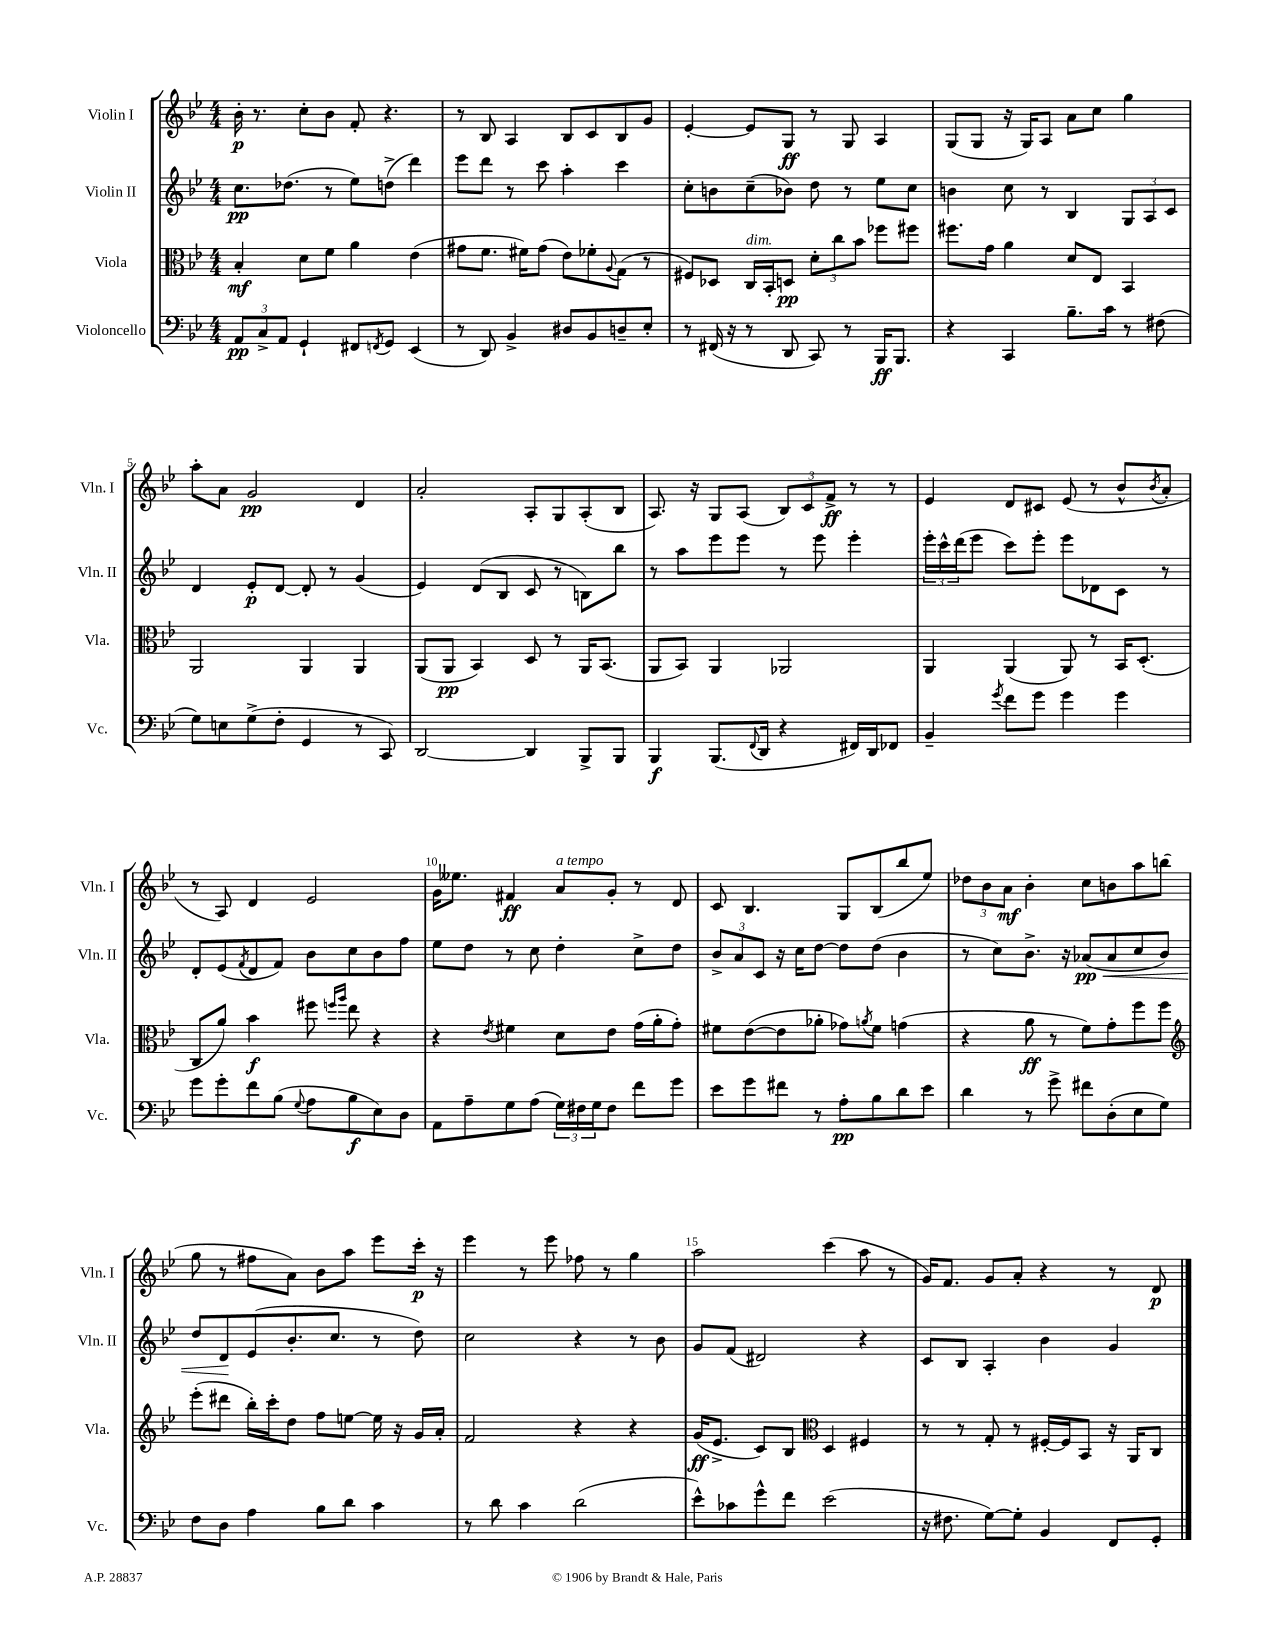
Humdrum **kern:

**kern	**kern	**kern	**kern
*staff4	*staff3	*staff2	*staff1
*clefF4	*clefC3	*clefG2	*clefG2
*k[b-e-]	*k[b-e-]	*k[b-e-]	*k[b-e-]
*M4/4	*M4/4	*M4/4	*M4/4
12AA	4B-'	8.cc	16b-'
.	.	.	8.r
12C^	.	.	.
12AA	.	.	.
.	.	(8.dd-	.
4GG`	8d	.	8cc'
.	8f	8r	8b-
8FF#	4a	8ee-)	8f'
8qFF	.	.	.
8GG	.	(8dd^	4.r
(4EE-	(4e-	4ddd)	.
=	=	=	=
8r	8g#	8eee-	8r
8DD)	8.f	8ddd	8B-
4BB-^	.	8r	4A
.	16f#)	.	.
.	(8g#	8ccc	.
8D#	8e-)	4aa'	8B-
8BB-	8f-'	.	8c
.	8qqA	.	.
8D~	(8G	4ccc	8B-
8E-'	8r	.	8g
=	=	=	=
8r	8F#)	8cc'	[4e-'
(16FF#	8D-	8b	.
16r	.	.	.
8r	16C	(8cc~	8e-]
.	16BB-'	.	.
8DD	8D	8b-)	8G
8CC)	12d'	8dd	8r
.	12cc	.	.
8r	.	8r	8G
.	12b-	.	.
16BBB-	8ff-	8ee-	4A
8.BBB-	.	.	.
.	8ff#	8cc	.
=	=	=	=
4r	8.ff#	4b	(8G
.	.	.	8G
.	16g	.	.
4CC	4a	8cc	16r
.	.	.	16G)
.	.	8r	8A
8.B-~	8d	4B-	8a
.	8E-	.	8cc
16c	.	.	.
8r	4BB-	12G	4gg
.	.	12A	.
(8F#	.	.	.
.	.	12c	.
=	=	=	=
8G)	2AA	4d	8aa'
8E	.	.	8a
(8G^	.	8e-'	2g
8F'	.	[8d	.
4GG	4AA	8d']	.
.	.	8r	.
8r	4AA	(4g	4d
8CC)	.	.	.
=	=	=	=
[2DD	(8AA	4e-)	2a'
.	8AA	.	.
.	4BB-)	(8d	.
.	.	8B-	.
4DD]	8D	8c	8A'
.	8r	8r	8G
8BBB-^	16AA	8B)	(8A'
.	(8.BB-	.	.
8BBB-	.	8bb-	8B-
=	=	=	=
4BBB-	8AA	8r	8.A)
.	8BB-)	8aa	.
.	.	.	16r
(8.BBB-	4AA	8eee-	8G
.	.	8eee-	(8A
8qqFF	.	.	.
16DD	.	.	.
4r	2AA-	8r	12B-)
.	.	.	12c
.	.	8eee-	.
.	.	.	12f^
16FF#)	.	4eee-'	8r
16DD	.	.	.
8FF-	.	.	8r
=	=	=	=
4BB-~	4AA	24eee-'	4e-
.	.	24ccc^^	.
.	.	(24ddd	.
.	.	8eee-	.
8qg	.	.	.
8f	(4AA	8ccc)	8d
8g	.	8eee-'	8c#
4g	8AA)	8eee-	(8e-
.	8r	8d-	8r
4g	16BB-	8c	8b-^^
.	(8.D'	.	.
.	.	.	8qb-
.	.	8r	8a'
=	=	=	=
8g	8C	8d'	8r
8g'	8a)	(8e-	8A)
.	.	8qf	.
8f	4b-	8d	4d
(8B-	.	8f)	.
8qqG	.	.	.
8A	8ff#	8b-	2e-
.	16qqff	.	.
.	16qqaa	.	.
8B-	8ee-	8cc	.
8E-)	4r	8b-	.
8D	.	8ff	.
=	=	=	=
8AA	4r	8ee-	16g
.	.	.	8.ee--
8A~	.	8dd	.
.	8qe-	.	.
8G	4f#	8r	4f#
(8A	.	8cc	.
24G)	8d	4dd'	8a
24F#	.	.	.
24G	.	.	.
8F#	8e-	.	8g'
8f	(16g	8cc^	8r
.	16a'	.	.
8g	8g')	8dd	8d
=	=	=	=
8e-	8f#	12b-^	8c
.	.	12a	.
8g	([8e-	.	4.B-
.	.	12c	.
8f#	8e-]	16r	.
.	.	16cc	.
8r	8a-'	[8dd	.
8A'	8g-)	8dd]	8G
.	8qa	.	.
8B-	8f#	(8dd	(8B-
8d	(4g	4b-	8bb-
8e-	.	.	8ee-)
=	=	=	=
4d	4r	8r	12dd-
.	.	.	12b-
.	.	8cc)	.
.	.	.	12a
8r	8a	8.b-^	4b-'
8g^	8r	.	.
.	.	16r	.
8f#	8f)	(8a-	8cc
(8D'	8g'	8a-	8b
8E-	8ff	8cc	8aa
8G)	8ff	8b-)	(8bb
=	=	=	=
*	*clefG2	*	*
8F	(8eee-'	8dd	8gg
8D	8ddd#	8d	8r
4A	16bb-')	(8e-	8ff#
.	16ccc'	.	.
.	8dd	8.b-'	8a)
8B-	8ff	.	8b-
.	.	8.cc	.
8d	[8ee	.	8aa
4c	16ee]	8r	8eee-
.	16r	.	.
.	16g	8dd)	16ccc'
.	16a'	.	16r
=	=	=	=
8r	2f	2cc	4eee-
8d	.	.	.
4c	.	.	8r
.	.	.	8eee-
(2d	4r	4r	8ff-
.	.	.	8r
.	4r	8r	4gg
.	.	8b-	.
=	=	=	=
8e-^^)	(16g	8g	2aa
.	8.e-^	.	.
8c-	.	(8f	.
8g^^	8c)	2d#)	.
8f	8B-	.	.
*	*clefC3	*	*
(2e-	4D	.	(4ccc
.	4F#	4r	8aa
.	.	.	8r
=	=	=	=
16r	8r	8c	16g)
8.F#	.	.	8.f
.	8r	8B-	.
[8G)	8G'	4A'	8g
8G']	8r	.	8a'
4BB-	[16F#'	4b-	4r
.	16F#]	.	.
.	8BB-	.	.
8FF	16r	4g	8r
.	16AA	.	.
8GG'	8C	.	8d
==	==	==	==
*-	*-	*-	*-
